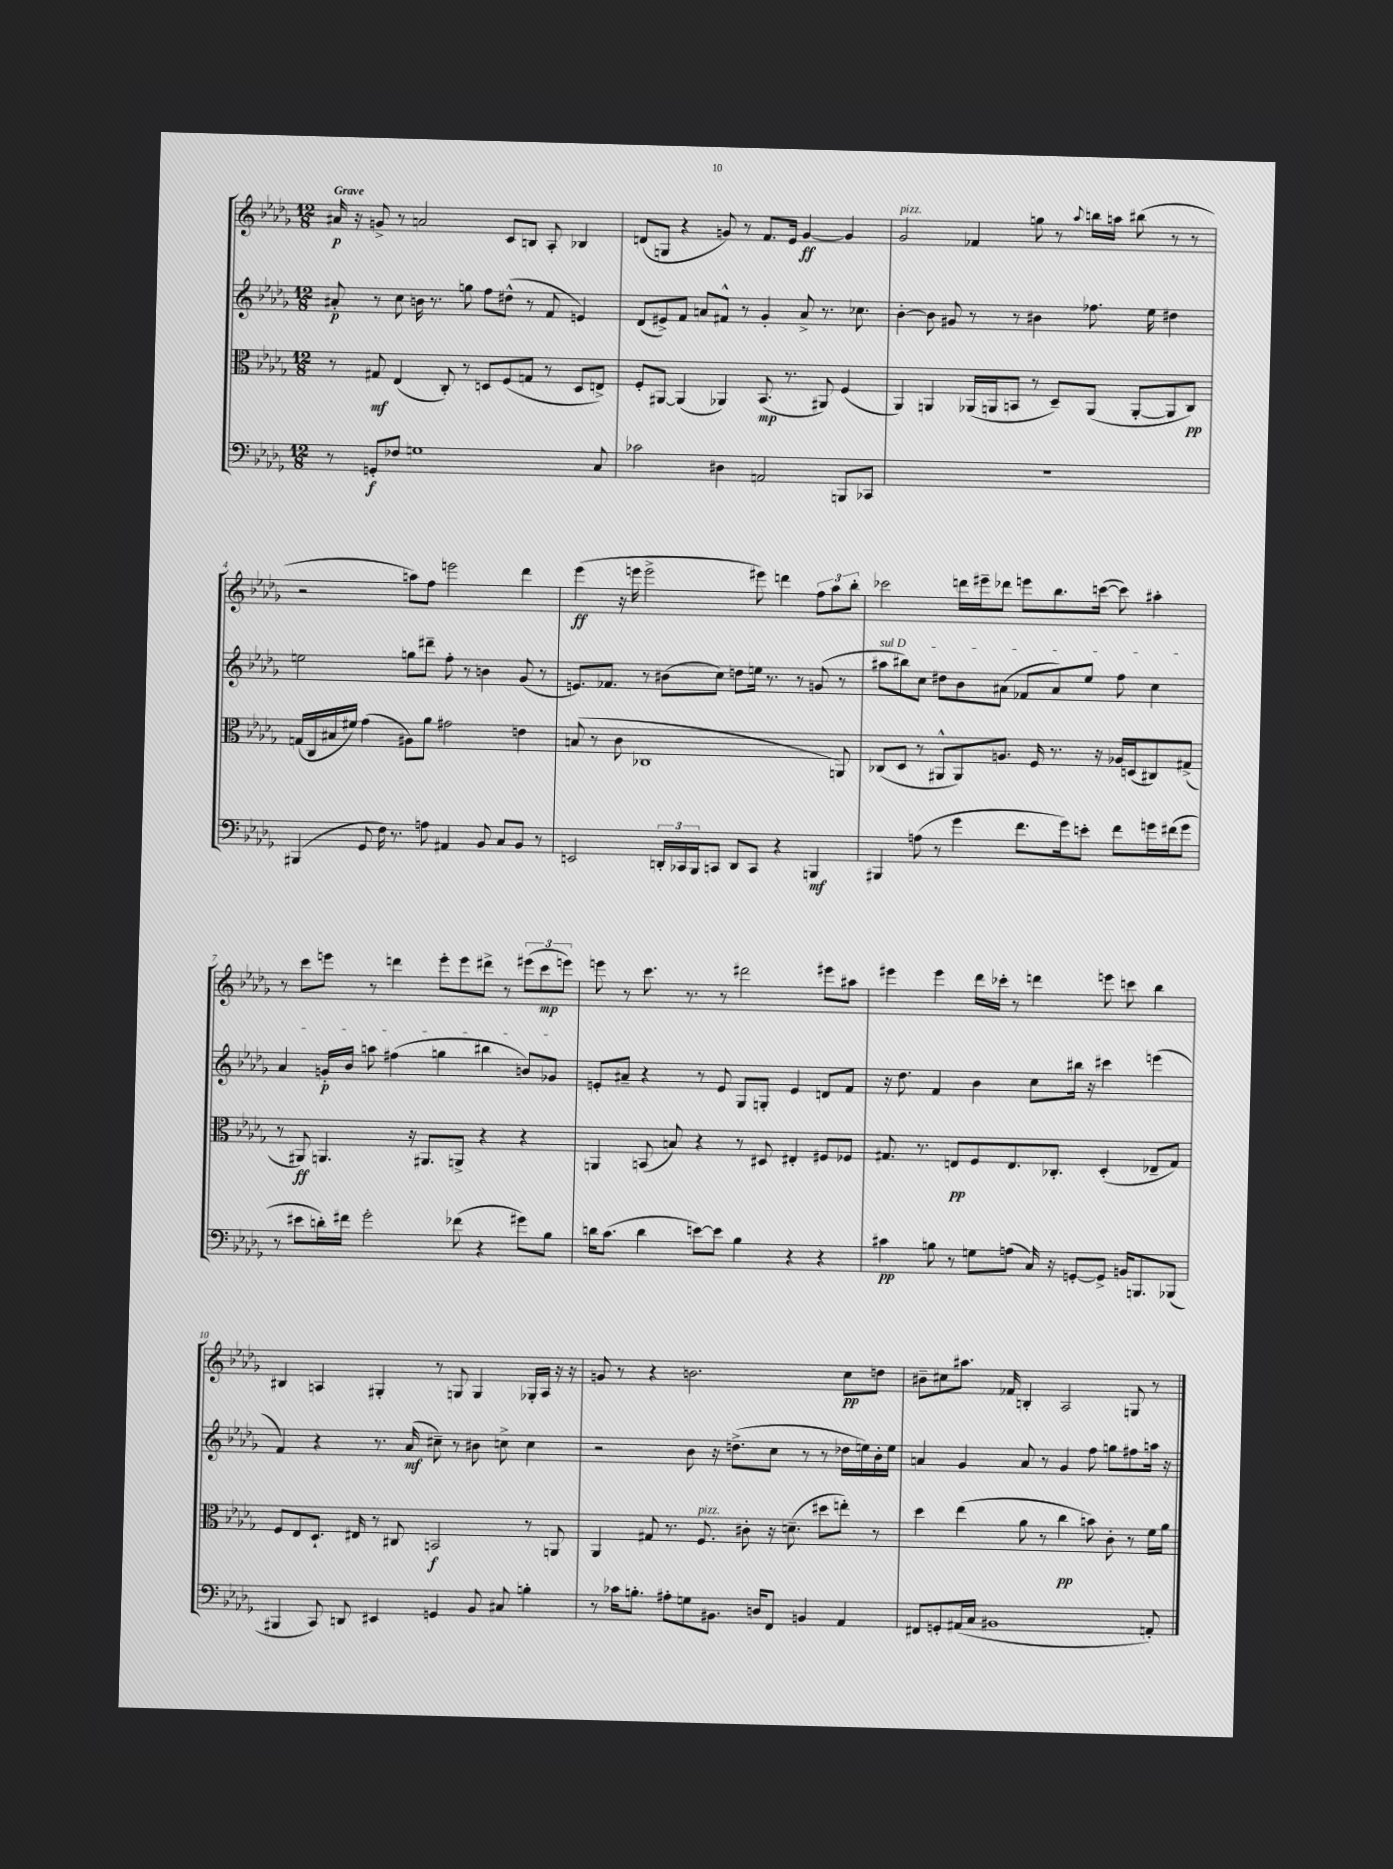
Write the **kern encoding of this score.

**kern	**dynam	**kern	**dynam	**kern	**dynam	**kern	**dynam
*part4	*part4	*part3	*part3	*part2	*part2	*part1	*part1
*staff4	*staff4	*staff3	*staff3	*staff2	*staff2	*staff1	*staff1
*clefF4	*	*clefC3	*	*clefG2	*	*clefG2	*
*k[b-e-a-d-g-]	*	*k[b-e-a-d-g-]	*	*k[b-e-a-d-g-]	*	*k[b-e-a-d-g-]	*
*M12/8	*	*M12/8	*	*M12/8	*	*M12/8	*
=1	=1	=1	=1	=1	=1	=1	=1
!	!	!	!	!	!	!LO:TX:a:B:t=Grave	!
8r	.	8r	.	8a#X'/	p	16a#X/	p
.	.	.	.	.	.	16r	.
8GGn'/L	f	8G#X/	mf	8r	.	8gn^/	.
8F-X/J	.	(4E-/	.	8cc\	.	8r	.
1Gn	.	.	.	16bn\	.	2an/	.
.	.	.	.	8.r	.	.	.
.	.	8C'/)	.	.	.	.	.
.	.	8r	.	8ggn\	.	.	.
.	.	8Dn/L	.	8ff\L	.	.	.
.	.	(8F/	.	(8dd#X^^\J	.	8c/L	.
.	.	8Gn/J	.	8r	.	8Bn/J	.
.	.	8r	.	8f/	.	8A-'/	.
.	.	8D/L	.	4en/)	.	4B-X/	.
8C/	.	8En^/J)	.	.	.	.	.
=2	=2	=2	=2	=2	=2	=2	=2
2c-X\	.	8F'/L	.	(8d-/L	.	(8dn/L	.
.	.	[8AA#X/J	.	8e#X^/)	.	8Gn/J	.
.	.	(4AA#/]	.	8f/J	.	4r	.
.	.	.	.	8an/L	.	.	.
4D#X\	.	4AA-X/)	.	8f#X^^/J	.	8gn/)	.
.	.	.	.	8r	.	8r	.
2AAn/	.	(8.BB-/	mp	4g-'/	.	8.f/L	.
.	.	8.r	.	.	.	16e-/Jk	.
.	.	.	.	8a^/	.	[4g/	ff
.	.	8AA#X/)	.	8.r	.	.	.
8BBBn/L	.	(4F/	.	.	.	4g/]	.
.	.	.	.	8.cc-X\	.	.	.
8CC-X/J	.	.	.	.	.	.	.
=3	=3	=3	=3	=3	=3	=3	=3
!	!	!	!	!	!	!LO:TX:a:i:t=pizz.	!
1.r	.	4AA-/)	.	[4b-'\	.	2g-/	.
.	.	4AAn/	.	8b-\]	.	.	.
.	.	.	.	8g#X/	.	.	.
.	.	(16AA-X/LL	.	8r	.	4f-X/	.
.	.	16AAn/J	.	.	.	.	.
.	.	8BBn/J	.	8r	.	.	.
.	.	8r	.	4b#X\	.	8ggn\	.
.	.	8D-~/L)	.	.	.	8r	.
.	.	.	.	.	.	8qqaa-/	.
.	.	(8AA/J	.	8.ff-X\	.	16bbn\LL	.
.	.	.	.	.	.	16aan\JJ	.
.	.	[8AA'/L	.	.	.	(8bb#X\	.
.	.	.	.	16ee-\	.	.	.
.	.	8AA/]	.	4dd#X\	.	8r	.
.	.	8C/J)	pp	.	.	8r	.
!!LO:LB:g=z
=4	=4	=4	=4	=4	=4	=4	=4
(4BBB#X/	.	(16Gn/LL	.	2een\	.	2r	.
.	.	16C/	.	.	.	.	.
.	.	16B#X/	.	.	.	.	.
.	.	16f#X/JJ)	.	.	.	.	.
8GG-/	.	(4g-\	.	.	.	.	.
16F\)	.	.	.	.	.	.	.
8.r	.	.	.	.	.	.	.
.	.	8A#X\L)	.	8ggn\L	.	8aan\L)	.
8An\	.	8a-\J	.	8ddd#X~\J	.	8ff\J	.
4AA#X/	.	2g#X\	.	8ff'\	.	2eeen\	.
.	.	.	.	8r	.	.	.
8BB-/	.	.	.	4bn\	.	.	.
8C/L	.	.	.	.	.	.	.
8BB-/J	.	4en\	.	(8g-/	.	4ddd-\	.
8r	.	.	.	8r	.	.	.
=5	=5	=5	=5	=5	=5	=5	=5
2EEn/	.	(8Bn/	.	8.en/L)	.	(4eee-\	ff
.	.	8r	.	.	.	.	.
.	.	.	.	8.f-X/J	.	.	.
.	.	8c\	.	.	.	16r	.
.	.	.	.	.	.	16eeen\	.
.	.	1C-X	.	8r	.	2eee^\	.
24DDn'/LL	.	.	.	(8b#X\L	.	.	.
24CC-X/	.	.	.	.	.	.	.
24BBB-/J	.	.	.	.	.	.	.
8CCn/J	.	.	.	8cc\J)	.	.	.
8DD/L	.	.	.	8ddn\L	.	.	.
8CC/J	.	.	.	16een\Jk	.	8eee#X\)	.
.	.	.	.	8.r	.	.	.
4r	.	.	.	.	.	4dddn\	.
.	.	.	.	8r	.	.	.
4BBBn/	mf	.	.	(8gn/	.	12ff\L	.
.	.	.	.	.	.	12aa-\	.
.	.	8AAn/)	.	8r	.	.	.
.	.	.	.	.	.	12bb-'\J	.
=6	=6	=6	=6	=6	=6	=6	=6
!	!	!	!	!LO:TX:a:i:t=sul D	!	!	!
4BBB#X/	.	(8C-X/L	.	8aa#X\L	.	2ccc-X\	.
.	.	8D-/J	.	8bb#X\)	.	.	.
(8An\	.	8r	.	8cc\J	.	.	.
8r	.	8AA#X^^/L	.	8dd#X\L	.	.	.
4g-\	.	8AA#/)	.	8b-\	.	16dddn\LL	.
.	.	.	.	.	.	16eee#X~\J	.
.	.	8.An/J	.	(8a#X\J	.	8ddd-X\J	.
8.f\L	.	.	.	8f-X/L	.	8eeen\L	.
.	.	16F/	.	.	.	.	.
.	.	8.r	.	8a#/)	.	8.bb-\	.
16g-\k)	.	.	.	.	.	.	.
8en'\J	.	.	.	8ee-/J	.	.	.
.	.	16r	.	.	.	([16cccn\Jk	.
8f\L	.	16A-X/LL	.	8ff\	.	8ccc\])	.
.	.	(16Dn/J	.	.	.	.	.
16gn\L	.	8C#X/)	.	4cc\	.	4aa#X'\	.
(16f#X\J	.	.	.	.	.	.	.
8g\J	.	(8G#X^/J	.	.	.	.	.
!!LO:LB:g=z
=7	=7	=7	=7	=7	=7	=7	=7
8r	.	8r	.	4a-/	.	8r	.
8e#X\L	.	8AA#X/)	ff	.	.	8ccc\L	.
16dn'\L)	.	4.AAn/	.	16gn'/LL	p	8eeen\J	.
16f#X\JJ	.	.	.	16b-/JJ	.	.	.
2g-'\	.	.	.	8aan\	.	8r	.
.	.	.	.	(4ff#X\	.	4dddn\	.
.	.	16r	.	.	.	.	.
.	.	8.AA#X/L	.	.	.	.	.
.	.	.	.	4ggn\	.	8eee'\L	.
(8f-X\	.	8AAn^/J	.	.	.	8eee\	.
4r	.	4r	.	4bb#X\	.	8ddd#X^\J	.
.	.	.	.	.	.	8r	.
8g#X\L)	.	4r	.	8bn/L)	.	(12eee#X\L	.
.	.	.	.	.	.	12ccc\	mp
8B-\J	.	.	.	8g-X/J	.	.	.
.	.	.	.	.	.	12eeen\J)	.
=8	=8	=8	=8	=8	=8	=8	=8
16dn\KL	.	4AAn/	.	8en'/L	.	8eeen\	.
(8.c\J	.	.	.	.	.	.	.
.	.	.	.	8a#X~/J	.	8r	.
4d\	.	(8BBn/	.	4r	.	8.ccc\	.
.	.	8Bn/)	.	.	.	.	.
.	.	.	.	.	.	8.r	.
[8en\L)	.	4r	.	8r	.	.	.
8e\J]	.	.	.	8e/	.	8r	.
4B-\	.	8r	.	8G-/L	.	2ddd#X\	.
.	.	8D#X/	.	8Gn'/J	.	.	.
4r	.	4E#X'/	.	4e/	.	.	.
4r	.	8F#X/L	.	8dn/L	.	8eee#X\L	.
.	.	8F-X/J	.	8f/J	.	8aa#X\J	.
=9	=9	=9	=9	=9	=9	=9	=9
4c#X\	pp	8.G#X/	.	16r	.	4eee#X\	.
.	.	.	.	8.dd-\	.	.	.
.	.	8.r	.	.	.	.	.
8Bn\	.	.	.	4f/	.	4eee#\	.
8r	.	8En/L	pp	.	.	.	.
8Gn\L	.	8F/	.	4b-\	.	16ddd-\LL	.
.	.	.	.	.	.	16ccc-X'\JJ	.
(8An\J	.	8.E/	.	.	.	8r	.
16C/)	.	.	.	8cc\L	.	4dddn\	.
16r	.	8.C-X'/J	.	.	.	.	.
[8GGn'/L	.	.	.	16bb#X\Jk	.	.	.
.	.	.	.	16r	.	.	.
8GG^/J]	.	(4D-'/	.	4ccc#X\	.	8eeen\	.
16BBn/KL	.	.	.	.	.	8cccn\	.
8.BBBn/	.	.	.	.	.	.	.
.	.	8E-X~/L	.	(4eeen\	.	4bb-\	.
(8BBB-X/J	.	8G#/J)	.	.	.	.	.
!!LO:LB:g=z
=10	=10	=10	=10	=10	=10	=10	=10
4BBB#X/	.	8F/L	.	4f/)	.	4B#X/	.
.	.	8E-/	.	.	.	.	.
8CC/)	.	8.D-`/J	.	4r	.	4An/	.
8DDn/	.	.	.	.	.	.	.
.	.	16E#X/	.	.	.	.	.
4EE#X/	.	8r	.	8.r	.	4G#X'/	.
.	.	8C#X/	.	.	.	.	.
.	.	.	.	(16a-/	mf	.	.
4GGn/	.	2BBn/	f	8cc#X~\)	.	8r	.
.	.	.	.	8r	.	8Gn/	.
8BB-/	.	.	.	8b#X\	.	4G/	.
8C#X/	.	.	.	8ccn^\	.	.	.
4Bn'\	.	8r	.	4cc\	.	16G-X'/LL	.
.	.	.	.	.	.	16A/JJ	.
.	.	8AAn/	.	.	.	16r	.
.	.	.	.	.	.	16r	.
=11	=11	=11	=11	=11	=11	=11	=11
8r	.	4AA-/	.	2r	.	8gn/	.
16c-X\KL	.	.	.	.	.	8r	.
8.Bn'\J	.	.	.	.	.	.	.
.	.	8G#X/	.	.	.	4r	.
8A#X'\L	.	8.r	.	.	.	.	.
8Gn\	.	.	.	8b-\	.	2.bn\	.
!	!	!LO:TX:a:i:t=pizz.	!	!	!	!	!
.	.	8.F/	.	.	.	.	.
8.BB#X\J	.	.	.	16r	.	.	.
.	.	.	.	(8.ddn^\L	.	.	.
.	.	8c#X'\	.	.	.	.	.
16Dn/KL	.	.	.	.	.	.	.
8FF/J	.	16r	.	8cc\J	.	.	.
.	.	(8.dn~\	.	.	.	.	.
4BBn/	.	.	.	8r	.	.	.
.	.	8dd#X\L	.	8r	.	.	.
4AA-/	.	8een'\J)	.	16dd-X\LL	.	8cc\L	pp
.	.	.	.	16een\)	.	.	.
.	.	8r	.	16b-'\	.	8ddn\J	.
.	.	.	.	16ee\JJ	.	.	.
=12	=12	=12	=12	=12	=12	=12	=12
8FF#X/L	.	4dd-\	.	4an/	.	8b#X~\L	.
8GGn'/	.	.	.	.	.	8cc#X\	.
(16AA#X/L	.	(4ee-\	.	4g-/	.	8.aa#X\J	.
16C/JJ	.	.	.	.	.	.	.
1BB#X	.	.	.	.	.	.	.
.	.	.	.	.	.	16f-X/	.
.	.	8a-\	.	8a/	.	4Bn'/	.
.	.	8r	.	8r	.	.	.
.	.	4cc\	pp	4g-/	.	2A-/	.
.	.	8bn\)	.	8ff\	.	.	.
.	.	8c'\	.	8ggn\L	.	.	.
.	.	8r	.	8ff#X\	.	8Gn/	.
8AAn'/)	.	16f\LL	.	16aan\Jk	.	8r	.
.	.	16a-\JJ	.	16r	.	.	.
==	==	==	==	==	==	==	==
*-	*-	*-	*-	*-	*-	*-	*-
